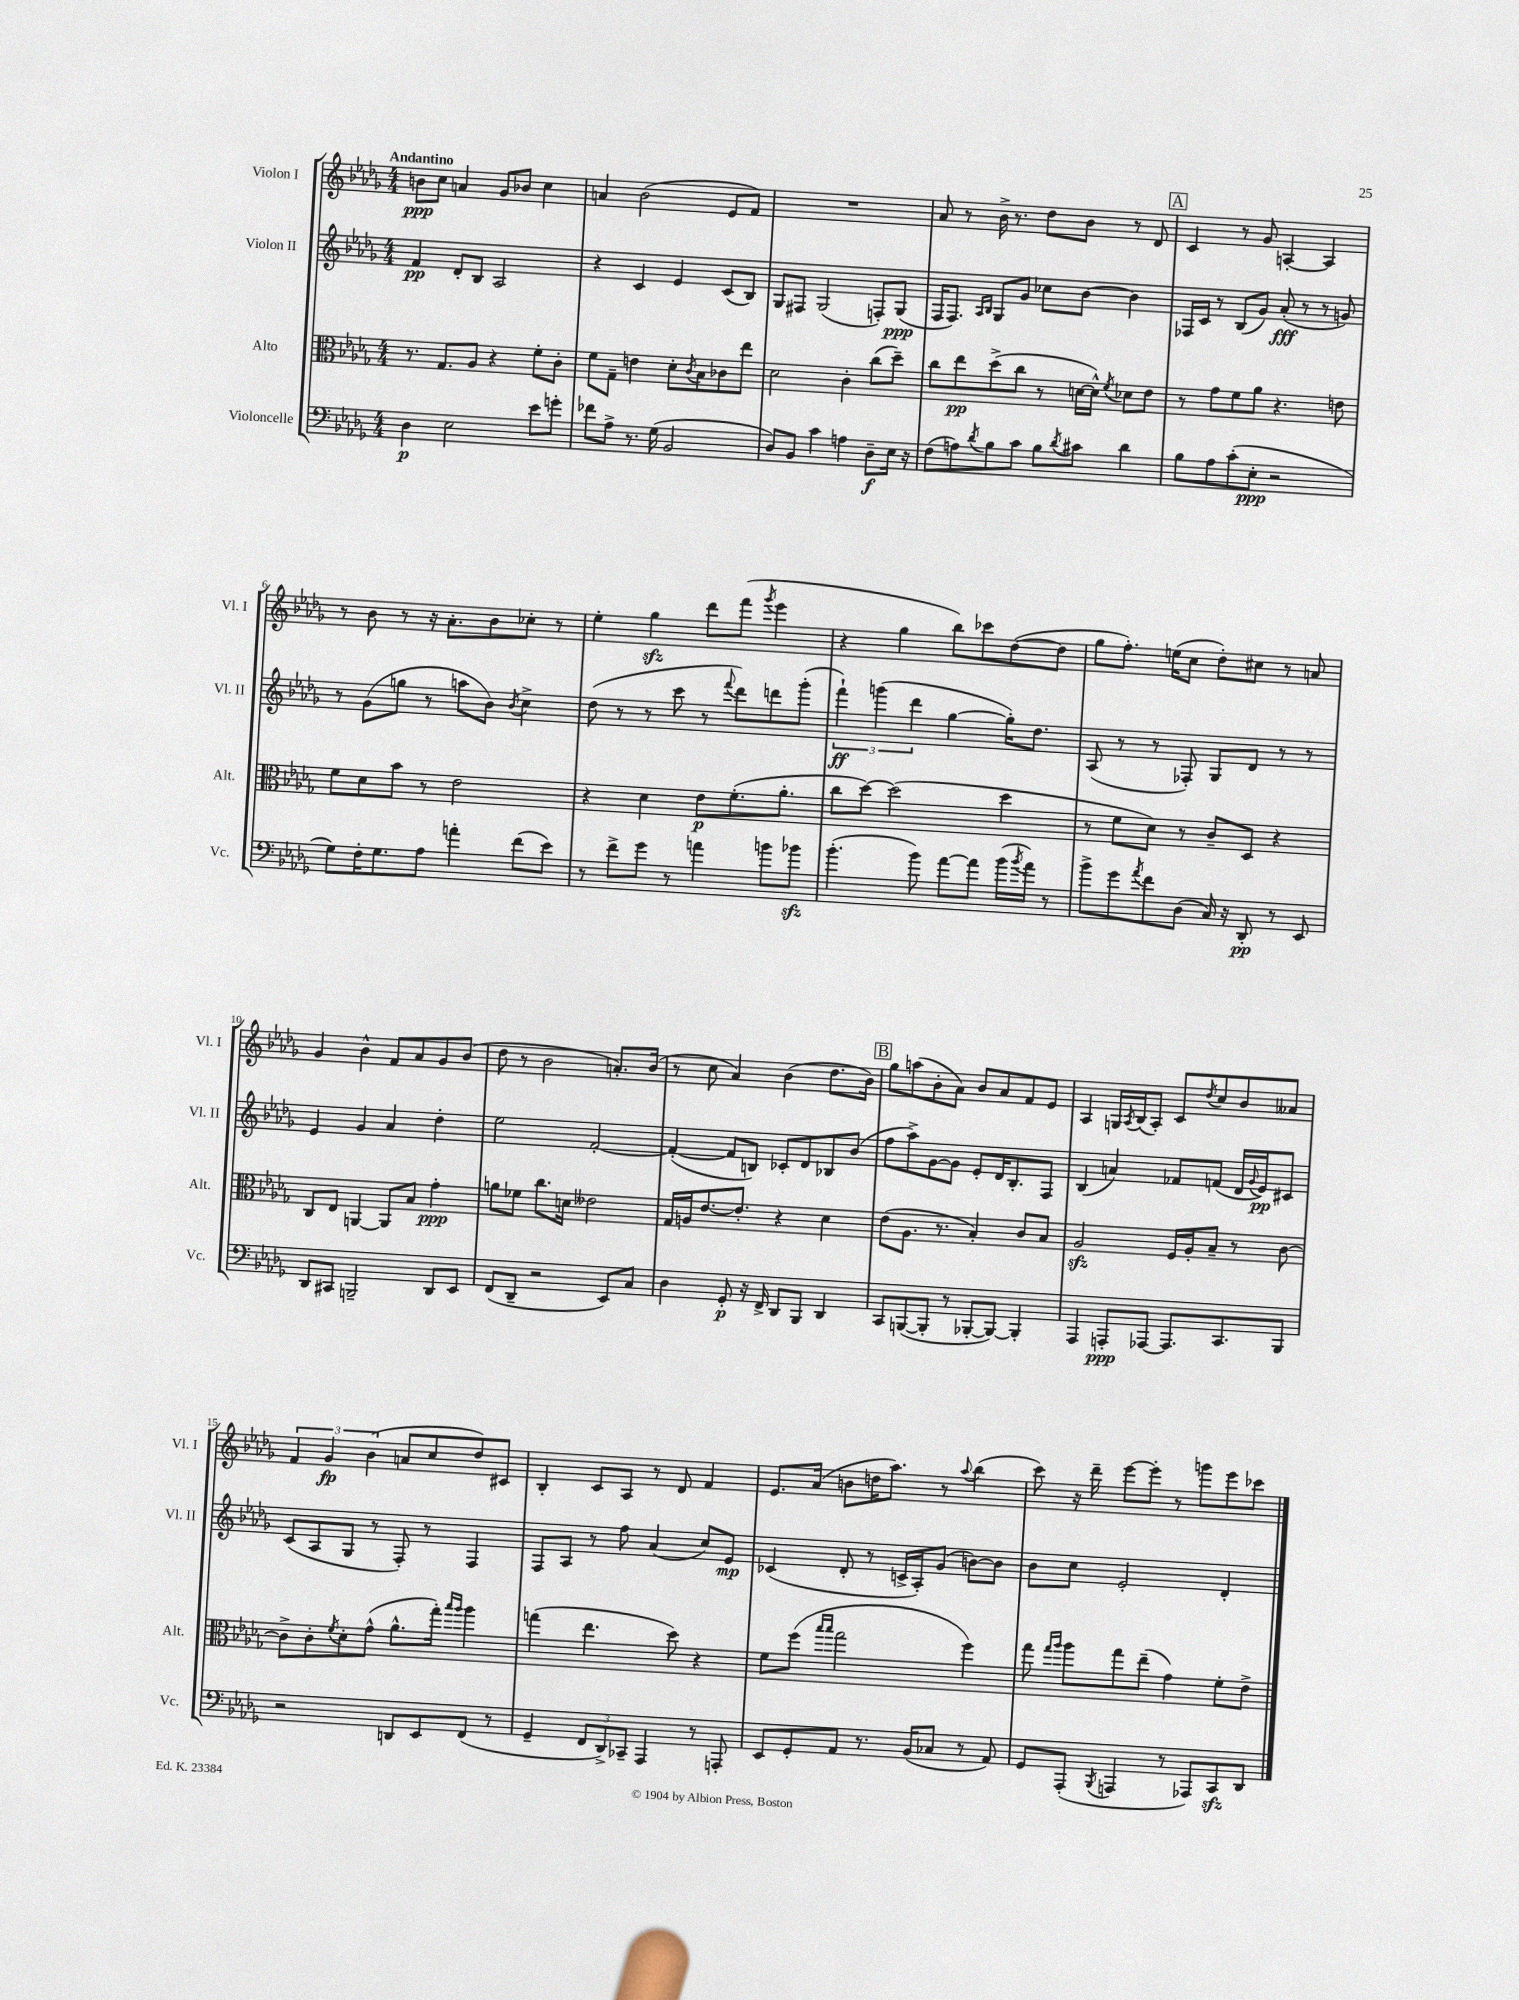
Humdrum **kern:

**kern	**dynam	**kern	**dynam	**kern	**dynam	**kern	**dynam
*part4	*part4	*part3	*part3	*part2	*part2	*part1	*part1
*staff4	*staff4	*staff3	*staff3	*staff2	*staff2	*staff1	*staff1
*I"Violoncelle	*	*I"Alto	*	*I"Violon II	*	*I"Violon I	*
*I'Vc.	*	*I'Alt.	*	*I'Vl. II	*	*I'Vl. I	*
*clefF4	*	*clefC3	*	*clefG2	*	*clefG2	*
*k[b-e-a-d-g-]	*	*k[b-e-a-d-g-]	*	*k[b-e-a-d-g-]	*	*k[b-e-a-d-g-]	*
*M4/4	*	*M4/4	*	*M4/4	*	*M4/4	*
=1	=1	=1	=1	=1	=1	=1	=1
!	!	!	!	!	!	!LO:TX:a:B:t=Andantino	!
4D-\	p	8.r	.	4f/	pp	8bn\L	ppp
.	.	.	.	.	.	8cc\J	.
.	.	8.G-/L	.	.	.	.	.
2E-\	.	.	.	8d-'/L	.	4an/	.
.	.	8A-/J	.	8B-/J	.	.	.
.	.	4r	.	2A-/	.	8g-/L	.
.	.	.	.	.	.	8b-X/J	.
8e-\L	.	8f'\L	.	.	.	4cc\	.
8gn'\J	.	8c'\J	.	.	.	.	.
=2	=2	=2	=2	=2	=2	=2	=2
8f-X\L	.	8f\L	.	4r	.	4an/	.
8A-^\J	.	8G-~\J	.	.	.	.	.
8.r	.	4en\	.	4c/	.	(2b-\	.
(16G-\	.	.	.	.	.	.	.
2BB-/	.	8d-'\L	.	4e-/	.	.	.
.	.	8qc/	.	.	.	.	.
.	.	8B-\	.	.	.	.	.
.	.	8c-X\	.	(8c/L	.	8e-/L	.
.	.	8ee-\J	.	8B-/J)	.	8f/J)	.
=3	=3	=3	=3	=3	=3	=3	=3
8D-/L)	.	2d-\	.	8G-/L	.	1r	.
8BB-/J	.	.	.	8F#X/J	.	.	.
4c\	.	.	.	(2G-/	.	.	.
4An\	.	4c'\	.	.	.	.	.
8D-~\L	f	(8cc\L	.	8Fn'/L)	.	.	.
16E-\Jk	.	8dd-~\J)	.	(8G-/J	ppp	.	.
16r	.	.	.	.	.	.	.
=4	=4	=4	=4	=4	=4	=4	=4
(8F\L	.	8cc\L	.	16F/KL	.	8a-/	.
.	.	.	.	8.F/J)	.	.	.
8An\)	.	8ee-\	pp	.	.	8r	.
.	.	.	.	16qqA-/LL	.	.	.
8qd-/	.	.	.	16qqB-/JJ	.	.	.
8B-\	.	(8dd-^\	.	8G-/L	.	16b-^\	.
.	.	.	.	.	.	8.r	.
8c\J	.	8cc\J	.	8g-/J	.	.	.
8B-\L	.	8r	.	8cc-X\L	.	8dd-\L	.
8qd-/	.	.	.	.	.	.	.
8c#X\J	.	[16dn\LL	.	[8b-\J	.	8b-\J	.
.	.	16d^^\JJ])	.	.	.	.	.
.	.	8qf/	.	.	.	.	.
4d-\	.	8d-X\L	.	4b-\]	.	8r	.
.	.	8e-\J	.	.	.	8d-/	.
!!LO:REH:place=s1:t=A
=5	=5	=5	=5	=5	=5	=5	=5
8B-\L	.	8r	.	16F-X/LL	.	4c/	.
.	.	.	.	16c/JJ	.	.	.
8A-\	.	8g-\L	.	8r	.	.	.
(8c'\	.	8f\	.	(8B-/L	.	8r	.
8E-'\J	ppp	8a-\J	.	8g-/J)	.	8g-/	.
2r	.	4.r	.	(8a-'/	fff	[4An'/	.
.	.	.	.	8r	.	.	.
.	.	.	.	8r	.	4A/]	.
.	.	8en\	.	8gn/)	.	.	.
!!LO:LB:g=z
=6	=6	=6	=6	=6	=6	=6	=6
8G-\L)	.	8f\L	.	8r	.	8r	.
16F'\K	.	8d-\	.	(8g-\L	.	8b-\	.
8.G-\	.	.	.	.	.	.	.
.	.	8b-\J	.	8ggn\J	.	8r	.
8A-\J	.	8r	.	8r	.	16r	.
.	.	.	.	.	.	8.a-'\L	.
4an'\	.	2e-\	.	8aan\L	.	.	.
.	.	.	.	8b-\J)	.	8b-\	.
.	.	.	.	8qb-/	.	.	.
(8f\L	.	.	.	4cc^\	.	8cc-X'\J	.
8e-\J)	.	.	.	.	.	8r	.
=7	=7	=7	=7	=7	=7	=7	=7
8r	.	4r	.	(8dd-\	.	4ee-'\	.
8f^\L	.	.	.	8r	.	.	.
8g-\J	.	4d-\	.	8r	.	4gg-zz\	.
8r	.	.	.	8ccc\	.	.	.
4an\	.	8e-\L	p	8r	.	8ddd-\L	.
.	.	.	.	8qqfff/	.	.	.
.	.	(8.f'\	.	8ddd-\L)	.	(8fff\J	.
.	.	.	.	.	.	8qggg-/	.
8bn\L	.	.	.	8dddn\	.	4eee-\	.
.	.	8.a-'\J	.	.	.	.	.
8b-Xzz\J	.	.	.	(8ggg-'\J	.	.	.
=8	=8	=8	=8	=8	=8	=8	=8
(4.b-'\	.	8cc\L	.	6fff`\)	ff	4r	.
.	.	[8dd-\J)	.	.	.	.	.
.	.	.	.	(6gggn\	.	.	.
.	.	(2dd-\]	.	.	.	4gg-\	.
.	.	.	.	6ddd-\	.	.	.
8b-\)	.	.	.	.	.	.	.
[8a-\L	.	.	.	[4gg-\	.	8bb-\L)	.
8a-\J]	.	.	.	.	.	8ccc-X\	.
(16b-\LL	.	4dd-\	.	16gg-'\KL])	.	([8dd-\	.
8qb-/	.	.	.	.	.	.	.
16a-\JJ)	.	.	.	8.dd-\J	.	.	.
8r	.	.	.	.	.	8dd-\J]	.
=9	=9	=9	=9	=9	=9	=9	=9
8b-^\L	.	8r	.	(8A-/	.	8gg-\L	.
8g-\	.	8f\L	.	8r	.	8.ff'\J)	.
8qa-/	.	.	.	.	.	.	.
8f\	.	8d-\J)	.	8r	.	.	.
.	.	.	.	.	.	(16een\KL	.
(8D-\J	.	8r	.	8F-X'/)	.	8cc\J	.
16C/)	.	8c~/L	.	8G-/L	.	8dd-'\L)	.
16r	.	.	.	.	.	.	.
8DD-'/	pp	8D-/J	.	8d-/J	.	8cc#X\J	.
8r	.	4r	.	8r	.	8r	.
8EE-/	.	.	.	8r	.	8an/	.
!!LO:LB:g=z
=10	=10	=10	=10	=10	=10	=10	=10
8DD-/L	.	8C/L	.	4e-/	.	4g-/	.
8CC#X/J	.	8E-/J	.	.	.	.	.
2BBBn~/	.	[4AAn/	.	4g-/	.	4b-^^\	.
.	.	8AA/L]	.	4a-/	.	8f/L	.
.	.	8B-/J	.	.	.	8a-/	.
8DD-/L	.	4g-'\	ppp	4dd-'\	.	8g-/	.
8EE-/J	.	.	.	.	.	(8b-/J	.
=11	=11	=11	=11	=11	=11	=11	=11
(8FF/L	.	8an\L	.	2ee-\	.	8dd-\	.
8DD-~/J	.	8f-X\J	.	.	.	8r	.
2r	.	8.cc\L	.	.	.	2b-\	.
.	.	16dn\Jk	.	.	.	.	.
.	.	2e--X\	.	[2f'/	.	.	.
8EE-/L)	.	.	.	.	.	8.an'/L)	.
8C/J	.	.	.	.	.	.	.
.	.	.	.	.	.	(16b-/Jk	.
=12	=12	=12	=12	=12	=12	=12	=12
4D-\	.	16G-/LL	.	(4f'/_	.	8r	.
.	.	16An/J	.	.	.	.	.
.	.	[8.e-/	.	.	.	8cc\	.
8GG-'/	p	.	.	8f/L]	.	4a-/)	.
.	.	8.e-'/J]	.	.	.	.	.
16r	.	.	.	8Bn/J)	.	.	.
16FF^/	.	.	.	.	.	.	.
8DD-/L	.	4r	.	8c-X'/L	.	(4b-\	.
8BBB-/J	.	.	.	8d-/	.	.	.
4DD-/	.	4d-\	.	8B-X/	.	8.dd-\L	.
.	.	.	.	(8b-/J	.	.	.
.	.	.	.	.	.	16b-\Jk)	.
!!LO:REH:place=s1:t=B
=13	=13	=13	=13	=13	=13	=13	=13
8CC/L	.	(8e-\L	.	8ff\L	.	8gg-\L	.
([8BBBn/	.	8.A-\J	.	8aa-^\)	.	(8aan\	.
8BBB'/J]	.	.	.	[8g-\	.	8b-'\	.
.	.	8.r	.	.	.	.	.
8r	.	.	.	8g-\J]	.	8a-\J)	.
[8BBB-X'/L	.	4B-'/)	.	8e-'/L	.	8b-/L	.
8BBB-/J_)	.	.	.	16d-/K	.	8a-/	.
.	.	.	.	8.B-'/	.	.	.
4BBB-'/]	.	8c/L	.	.	.	8f/	.
.	.	8B-/J	.	8F/J	.	8e-/J	.
=14	=14	=14	=14	=14	=14	=14	=14
4AAA-/	.	2A-zz/	.	(4B-/	.	4A-/	.
8AAAn'/L	ppp	.	.	4an/)	.	16Gn/LL	.
.	.	.	.	.	.	8qA-/	.
.	.	.	.	.	.	(16B-/J	.
[8AAA-X/J	.	.	.	.	.	8A-'/J)	.
8.AAA-/L]	.	16F/LL	.	8f-X/L	.	8c/L	.
.	.	16A-'/J	.	.	.	.	.
.	.	.	.	.	.	8qdd-/	.
.	.	8B-~/J	.	(8fn/J	.	8cc/	.
8.CC/	.	.	.	.	.	.	.
.	.	8r	.	16d-/LL	.	8b-/	.
.	.	.	.	8qqg-/	.	.	.
.	.	.	.	16e-/J)	pp	.	.
8BBB-/J	.	[8c\	.	8c#X/J	.	8a--X/J	.
!!LO:LB:g=z
=15	=15	=15	=15	=15	=15	=15	=15
2r	.	8c^\L]	.	(8c/L	.	6f/	.
.	.	8c'\	.	8A-/	.	.	.
.	.	.	.	.	.	6g-/	fp
.	.	8qf/	.	.	.	.	.
.	.	8d-'\	.	8G-/J	.	.	.
.	.	.	.	.	.	(6b-\	.
.	.	(8g-^^\J	.	8r	.	.	.
8DDn/L	.	8.a-^^\L	.	8F'/)	.	8an/L	.
8EE-/	.	.	.	8r	.	8cc/	.
.	.	16gg-'\Jk)	.	.	.	.	.
.	.	16qqbb-/LL	.	.	.	.	.
.	.	16qqaa-/JJ	.	.	.	.	.
(8FF/J	.	4aa-\	.	4F/	.	8dd-/)	.
8r	.	.	.	.	.	8c#X/J	.
=16	=16	=16	=16	=16	=16	=16	=16
4GG-~/	.	(4ggn\	.	8F/L	.	4B-'/	.
.	.	.	.	8A-/J	.	.	.
12FF/L	.	4.ee-\	.	8r	.	8c/L	.
12DD-^/)	.	.	.	.	.	.	.
.	.	.	.	8ff\	.	8A-/J	.
12CC-X~/J	.	.	.	.	.	.	.
4AAA-/	.	.	.	(4a-/	.	8r	.
.	.	8dd-\)	.	.	.	8d-/	.
8r	.	4r	.	8cc/L)	.	4f/	.
8AAAn'/	.	.	.	8e-/J	mp	.	.
=17	=17	=17	=17	=17	=17	=17	=17
8EE-/L	.	8f\L	.	(4c-X/	.	8.e-/L	.
8GG-'/	.	(8ff\J	.	.	.	.	.
.	.	.	.	.	.	(16a-/Jk	.
.	.	16qqbb-/LL	.	.	.	.	.
.	.	16qqbb-/JJ	.	.	.	.	.
8AA-/J	.	2gg-\	.	8d-'/	.	8bn\L	.
8.r	.	.	.	8r	.	16ddn\K	.
.	.	.	.	.	.	8.aa-\J)	.
.	.	.	.	16cn^/LL	.	.	.
(16BB-/KL	.	.	.	16A-'/J)	.	.	.
8C-X/J	.	.	.	(8g-/J	.	8r	.
.	.	.	.	.	.	8qqaa-/	.
8r	.	4ff\)	.	[8bn\L)	.	(4bb-\	.
8AA-/)	.	.	.	8b\J]	.	.	.
=18	=18	=18	=18	=18	=18	=18	=18
8GG-/L	.	8gg-\	.	8b-\L	.	8ccc\)	.
.	.	16qqgg-/LL	.	.	.	.	.
.	.	16qqaa-/JJ	.	.	.	.	.
(8AAA-'/J	.	8aa-\L	.	8cc\J	.	16r	.
.	.	.	.	.	.	16ddd-~\	.
8qBBB-/	.	.	.	.	.	.	.
4AAAn/	.	8gg-\	.	2e-'/	.	[8eee-\L	.
.	.	(8ee-~\J	.	.	.	8eee-'\J]	.
8r	.	4g-\)	.	.	.	8r	.
8AAA-X/L)	.	.	.	.	.	8gggn\L	.
8CCzz/	.	8f'\L	.	4d-'/	.	8eee-\	.
8DD-/J	.	8e-^\J	.	.	.	8ccc-X\J	.
==	==	==	==	==	==	==	==
*-	*-	*-	*-	*-	*-	*-	*-
